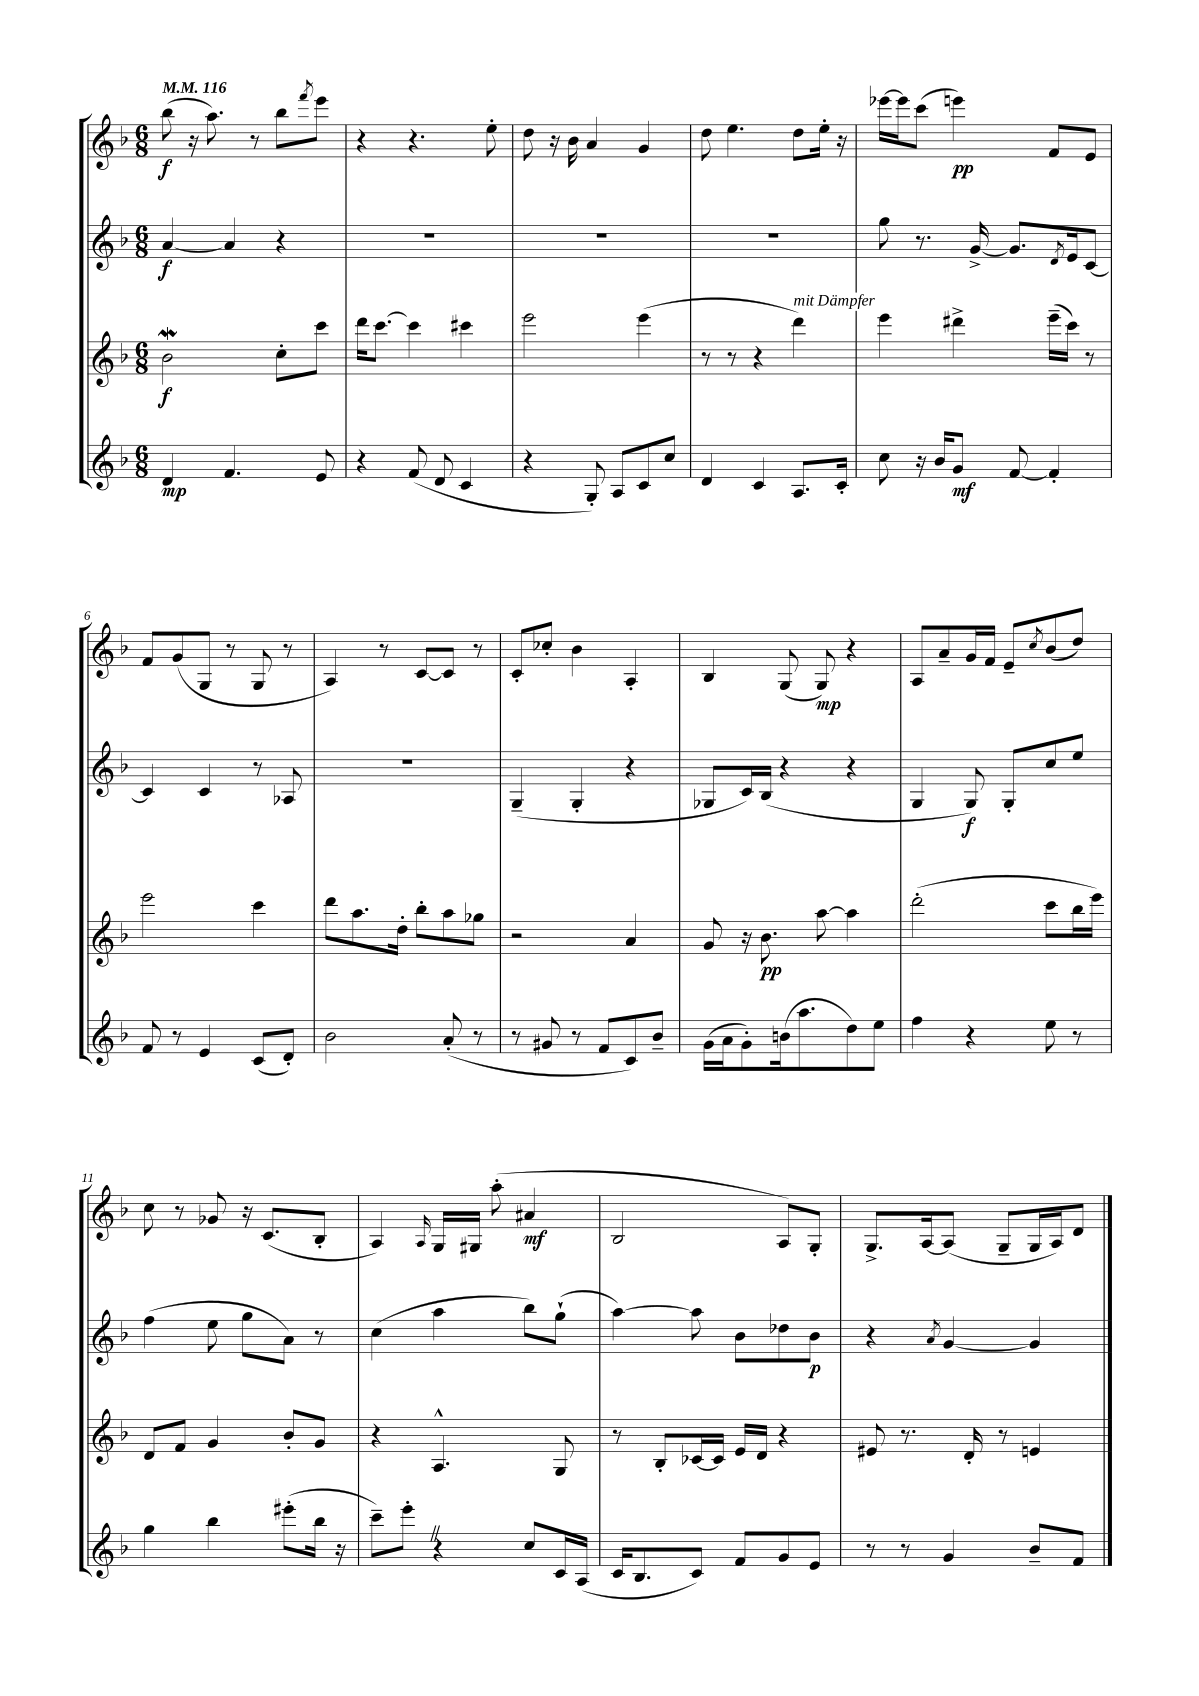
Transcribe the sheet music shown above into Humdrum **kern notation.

**kern	**kern	**kern	**kern
*staff4	*staff3	*staff2	*staff1
*clefG2	*clefG2	*clefG2	*clefG2
*k[b-]	*k[b-]	*k[b-]	*k[b-]
*M6/8	*M6/8	*M6/8	*M6/8
*MM116	*MM116	*MM116	*MM116
4d	2b-	[4a	(8bb-
.	.	.	16r
.	.	.	8.aa)
4.f	.	4a]	.
.	.	.	8r
.	8cc'	4r	8bb-
.	.	.	8qfff
8e	8ccc	.	8eee
=	=	=	=
4r	16ddd	2.r	4r
.	[8.ccc	.	.
(8f	4ccc]	.	4.r
8d	.	.	.
4c	4ccc#	.	.
.	.	.	8ee'
=	=	=	=
4r	2eee	2.r	8dd
.	.	.	16r
.	.	.	16b-
8G')	.	.	4a
8A	.	.	.
8c	(4eee	.	4g
8cc	.	.	.
=	=	=	=
4d	8r	2.r	8dd
.	8r	.	4.ee
4c	4r	.	.
8.A	4ddd)	.	8dd
.	.	.	16ee'
16c'	.	.	16r
=	=	=	=
8cc	4eee	8gg	[16eee-
.	.	.	16eee-]
16r	.	8.r	(8ccc
16b-	.	.	.
8g	4ddd#^	.	4eee)
.	.	[16g^	.
[8f	.	8.g]	.
4f']	(16eee~	.	8f
.	.	8qd	.
.	16ccc)	16e	.
.	8r	[8c	8e
=	=	=	=
8f	2eee	4c]	8f
8r	.	.	(8g
4e	.	4c	8G
.	.	.	8r
(8c	4ccc	8r	8G
8d')	.	8A-	8r
=	=	=	=
2b-	8ddd	2.r	4A)
.	8.aa	.	.
.	.	.	8r
.	16dd'	.	.
.	8bb-'	.	[8c
(8a'	8aa	.	8c]
8r	8gg-	.	8r
=	=	=	=
8r	2r	(4G~	8c'
8g#	.	.	8cc-'
8r	.	4G'	4b-
8f	.	.	.
8c)	4a	4r	4A'
8b-~	.	.	.
=	=	=	=
(16g	8g	8G-	4B-
16a	.	.	.
8g')	16r	16c)	.
.	8.b-	(16B-	.
(16b	.	4r	(8G
8.aa	.	.	.
.	[8aa	.	8G)
8dd)	4aa]	4r	4r
8ee	.	.	.
=	=	=	=
4ff	(2ddd'	4G	8A
.	.	.	8a~
4r	.	8G)	16g
.	.	.	16f
.	.	8G'	8e~
.	.	.	8qcc
8ee	8ccc	8cc	(8b-
8r	16bb-	8ee	8dd)
.	16eee)	.	.
=	=	=	=
4gg	8d	(4ff	8cc
.	8f	.	8r
4bb-	4g	8ee	8g-
.	.	8gg	16r
.	.	.	(8.c
(8eee#'	8b-'	8a)	.
16bb-	8g	8r	8B-'
16r	.	.	.
=	=	=	=
8ccc~)	4r	(4cc	4A)
8eee'	.	.	.
.	.	.	16qqA
4r	4.A^^	4aa	16G
.	.	.	16G#
.	.	.	(8aa'
8cc	.	8bb-)	4a#
16c	8G	(8gg`	.
(16A	.	.	.
=	=	=	=
16c	8r	[4aa)	2B-
8.B-	.	.	.
.	8B-'	.	.
8c)	[16c-	8aa]	.
.	16c-]	.	.
8f	16e	8b-	.
.	16d	.	.
8g	4r	8dd-	8A)
8e	.	8b-	8G'
=	=	=	=
8r	8e#	4r	8.G^
8r	8.r	.	.
.	.	.	[16A
.	.	8qa	.
4g	.	[4g	(8A]
.	16d'	.	.
.	8r	.	8G~
8b-~	4e	4g]	16G
.	.	.	16A)
8f	.	.	8d
==	==	==	==
*-	*-	*-	*-
